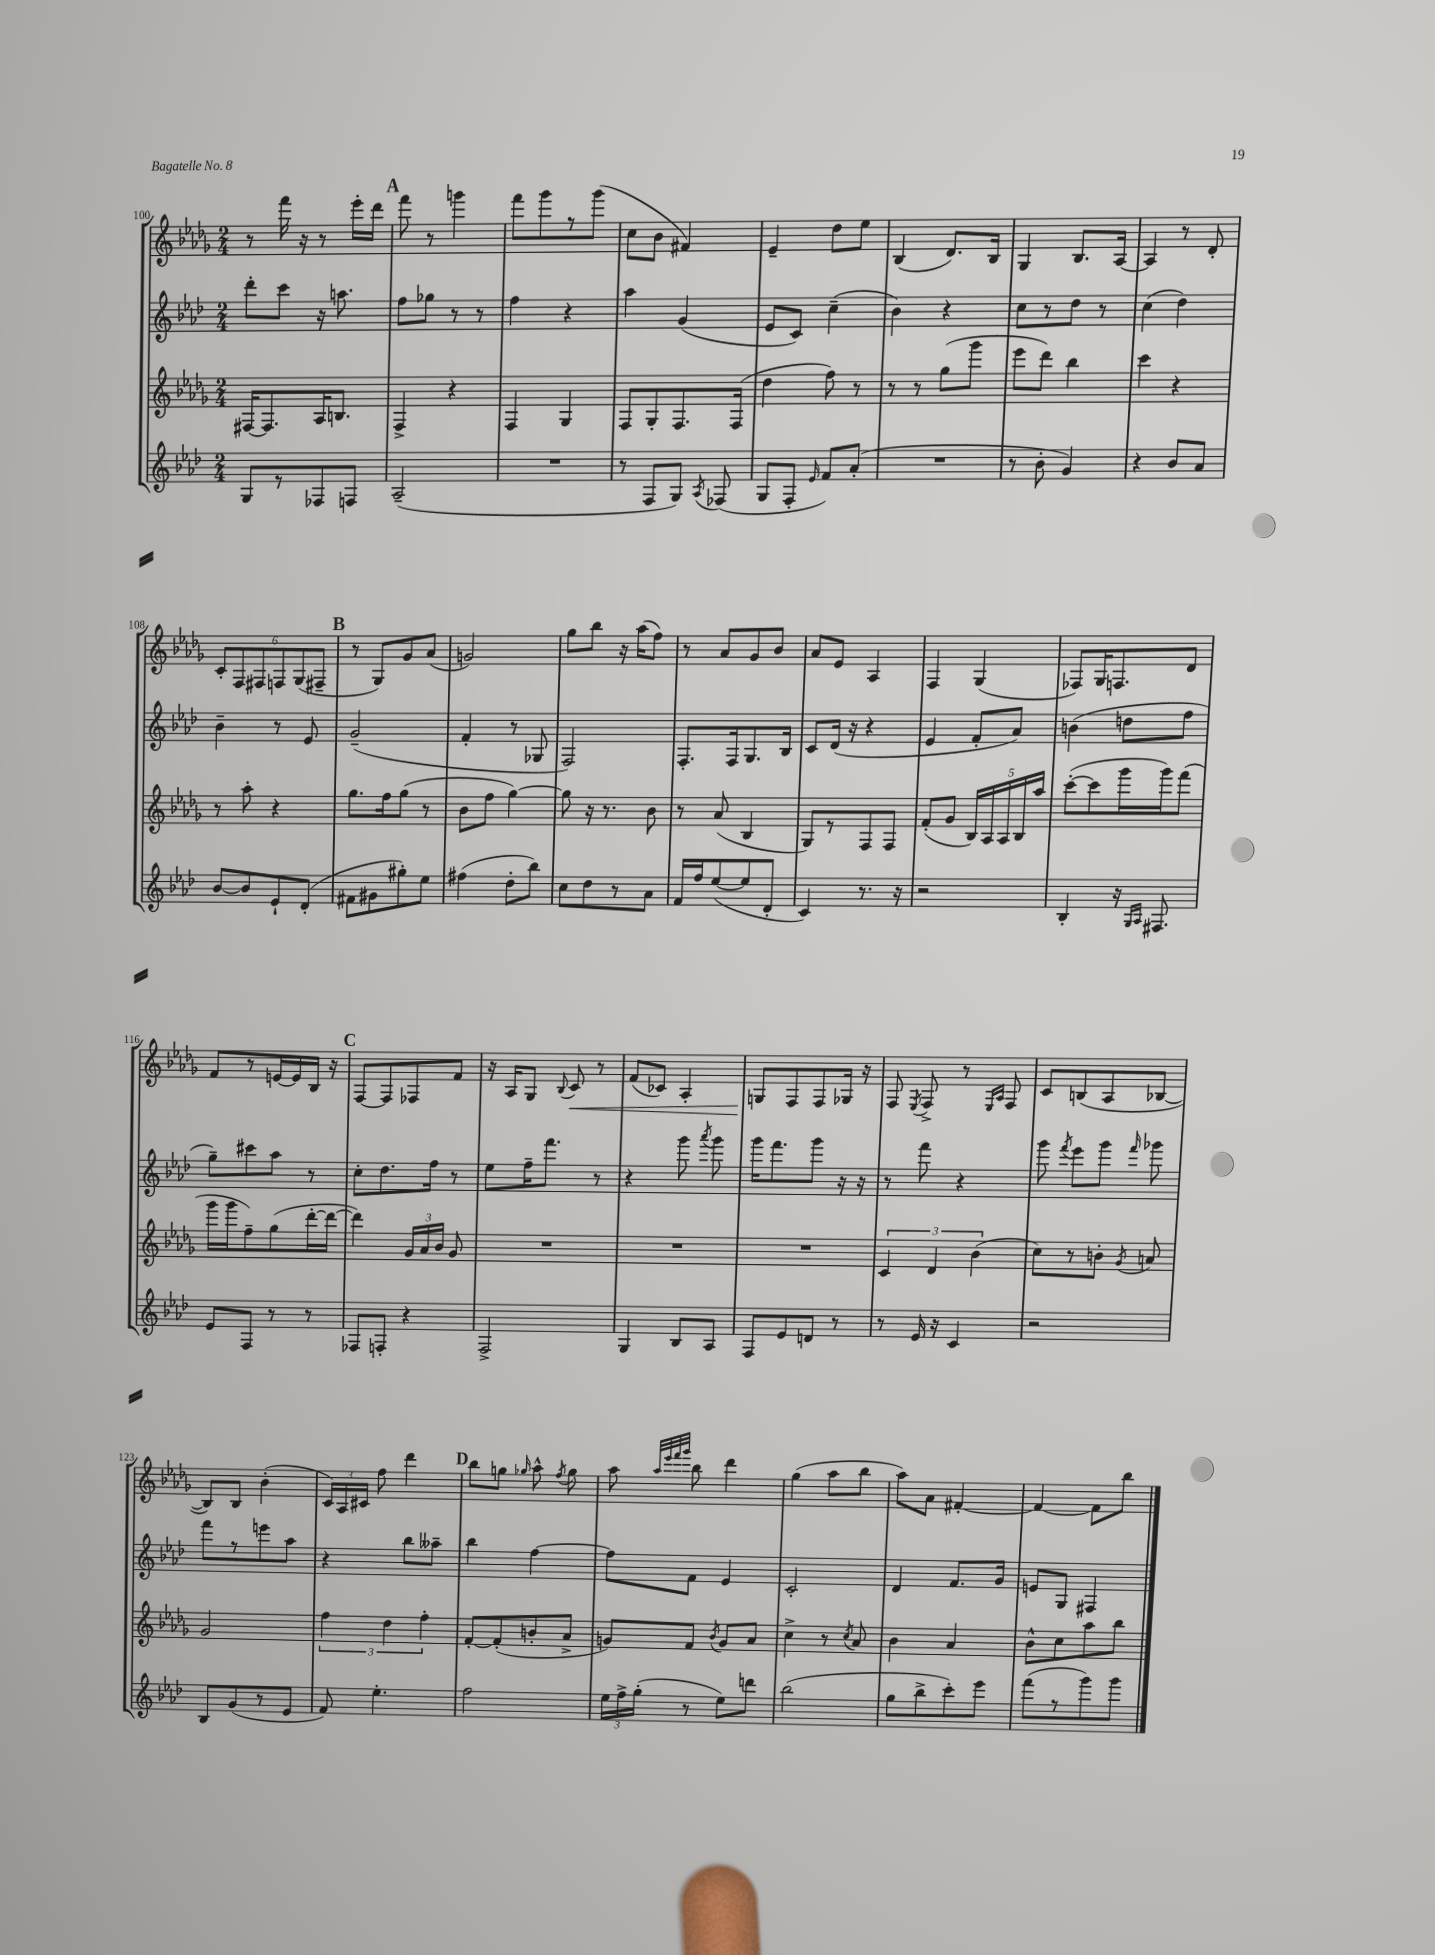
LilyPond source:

<<
\new StaffGroup <<
\new Staff = "s0" {
    \clef treble \key des \major \numericTimeSignature \time 2/4
    \autoBeamOff r8 f'''16 r16 r8 ees'''16[-. des'''16] |
    \mark \markup { \bold "A" } f'''8 r8 g'''4 |
    f'''8[ ges'''8 r8 ges'''8]( |
    c''8[ bes'8] fis'4) |
    ees'4-- des''8[ ees''8] |
    bes4( des'8.[) bes16] |
    ges4 bes8.[ aes16]~ |
    aes4 r8 des'8-. |
    \tuplet 6/4 { c'8[-. f8 fis8 f8 ges8( fis8]-- } |
    \mark \markup { \bold "B" } r8 ges8[) ges'8 aes'8]( |
    g'2) |
    ges''8[ bes''8] r16 aes''16[( f''8]) |
    r8 aes'8[ ges'8 bes'8] |
    aes'8[ ees'8] aes4 |
    f4 ges4( |
    fes8[) ges16 f8. des'8] |
    f'8[ r8 e'16~ e'16 bes16] r16 |
    \mark \markup { \bold "C" } f8[~ f8 fes8 f'8] |
    r16 aes16[ ges8] \appoggiatura { bes8 } c'8\< r8 |
    f'8[( ces'8]) aes4-. |
    g8[\! f8 f8 ges16] r16 |
    f8 \acciaccatura { ees8 } f8-> r8 \grace { ees16[ aes16] } f8 |
    c'8[ b8( aes8 bes8]~ |
    bes8[) bes8] bes'4-.( |
    \tuplet 3/2 { c'16[) aes16 cis'16] } f''8 des'''4 |
    \mark \markup { \bold "D" } bes''8[ g''8] \grace { ges''16 } aes''8-^ \acciaccatura { f''8 } ges''8 |
    aes''8 \grace { aes''32[ ees'''32 f'''32 ges'''32] } bes''8 des'''4 |
    ges''4( aes''8[ bes''8] |
    aes''8[) aes'8] fis'4~-. |
    fis'4~ fis'8[ bes''8] \bar "|." |
}
\new Staff = "s1" {
    \clef treble \key aes \major \numericTimeSignature \time 2/4
    \autoBeamOff des'''8[-. c'''8] r16 a''8. |
    \mark \markup { \bold "A" } f''8[ ges''8] r8 r8 |
    f''4 r4 |
    aes''4 g'4( |
    ees'8[ c'8]) c''4--( |
    bes'4) r4 |
    c''8[ r8 des''8] r8 |
    c''4( des''4) |
    bes'4-- r8 ees'8 |
    \mark \markup { \bold "B" } g'2--( |
    f'4-. r8 ges8 |
    f2) |
    f8.[-. f16 g8. bes16] |
    c'8[ des'16]( r16 r4 |
    ees'4 f'8[-. aes'8]) |
    b'4( d''8[ f''8] |
    g''8[--) cis'''8 aes''8] r8 |
    \mark \markup { \bold "C" } c''8[-. des''8. f''16] r8 |
    ees''8[ f''16-- f'''8.] r8 |
    r4 g'''8 \acciaccatura { aes'''8 } g'''8 |
    g'''16[ f'''8. g'''8] r16 r16 |
    r8 f'''8 r4 |
    g'''8 \acciaccatura { f'''8 } ees'''8[ g'''8] \grace { f'''16 } ges'''8 |
    f'''8[ r8 e'''8 aes''8] |
    r4 bes''8[ aeses''8]-- |
    \mark \markup { \bold "D" } bes''4 f''4~ |
    f''8[ f'8] ees'4 |
    c'2-. |
    des'4 f'8.[ g'16] |
    e'8[ g8] fis4 \bar "|." |
}
\new Staff = "s2" {
    \clef treble \key des \major \numericTimeSignature \time 2/4
    \autoBeamOff fis16[~ fis8. aes16 b8.] |
    \mark \markup { \bold "A" } f4-> r4 |
    f4 ges4 |
    f8[ ges8-. f8. f16]( |
    des''4 f''8) r8 |
    r8 r8 ges''8[( ges'''8] |
    ees'''8[ des'''8]) bes''4 |
    c'''4 r4 |
    r8 aes''8-. r4 |
    \mark \markup { \bold "B" } ges''8.[ f''16 ges''8]( r8 |
    bes'8[ f''8] ges''4~) |
    ges''8 r16 r8. bes'8 |
    r8 aes'8( bes4 |
    ges8[) r8 f8 f8] |
    f'8[-.( ges'8] \tuplet 5/4 { bes16[) aes16 aes16 bes16 aes''16] } |
    c'''8[~-.( c'''8 ges'''16 ges'''16) f'''8]( |
    ges'''16[ ges'''16 f''8--) ges''8( des'''16~-. des'''16]~ |
    \mark \markup { \bold "C" } des'''4) \tuplet 3/2 { ges'16[ aes'16 bes'16] } ges'8 |
    R2 |
    R2 |
    R2 |
    \tuplet 3/2 { c'4 des'4 bes'4( } |
    c''8[) r8 b'8]-. \acciaccatura { ges'8 } a'8 |
    ges'2 |
    \tuplet 3/2 { f''4 des''4 f''4-. } |
    \mark \markup { \bold "D" } f'8[~-. f'8-.( b'8-. aes'8]-> |
    g'8[) f'8] \acciaccatura { bes'8 } g'8[ aes'8] |
    c''4-> r8 \acciaccatura { c''8 } aes'8 |
    bes'4 aes'4 |
    bes'8[-^ c''8 aes''8 bes''8] \bar "|." |
}
\new Staff = "s3" {
    \clef treble \key aes \major \numericTimeSignature \time 2/4
    \autoBeamOff g8[ r8 fes8 f8] |
    \mark \markup { \bold "A" } aes2--( |
    R2 |
    r8 f8[ g8]) \acciaccatura { aes8 } fes8( |
    g8[ f8]-. \grace { ees'16 } f'8[) aes'8]-.( |
    R2 |
    r8 bes'8-. g'4) |
    r4 bes'8[ aes'8] |
    bes'8[~ bes'8 ees'8-! des'8]-.( |
    \mark \markup { \bold "B" } fis'8[ gis'8 gis''8-.) ees''8] |
    fis''4( des''8[-. bes''8]) |
    c''8[ des''8 r8 aes'8] |
    f'16[ f''16 ees''8~( ees''8 des'8]-. |
    c'4) r8. r16 |
    r2 |
    bes4-. r16 \grace { g16[ aes16] } fis8. |
    ees'8[ f8] r8 r8 |
    \mark \markup { \bold "C" } fes8[ f8]-. r4 |
    f2-> |
    g4 bes8[ aes8] |
    f8[ ees'8 d'8] r8 |
    r8 ees'16 r16 c'4 |
    r2 |
    bes8[ g'8( r8 ees'8] |
    f'8) ees''4.-. |
    \mark \markup { \bold "D" } f''2 |
    \tuplet 3/2 { ees''16[ f''16-> g''16]-.( } r8 ees''8[) d'''8] |
    bes''2( |
    g''8[ bes''8-> c'''8-.) ees'''8] |
    f'''8[( r8 g'''8) g'''8] \bar "|." |
}
>>
>>
\layout { \context { \Score currentBarNumber = #100 } }
